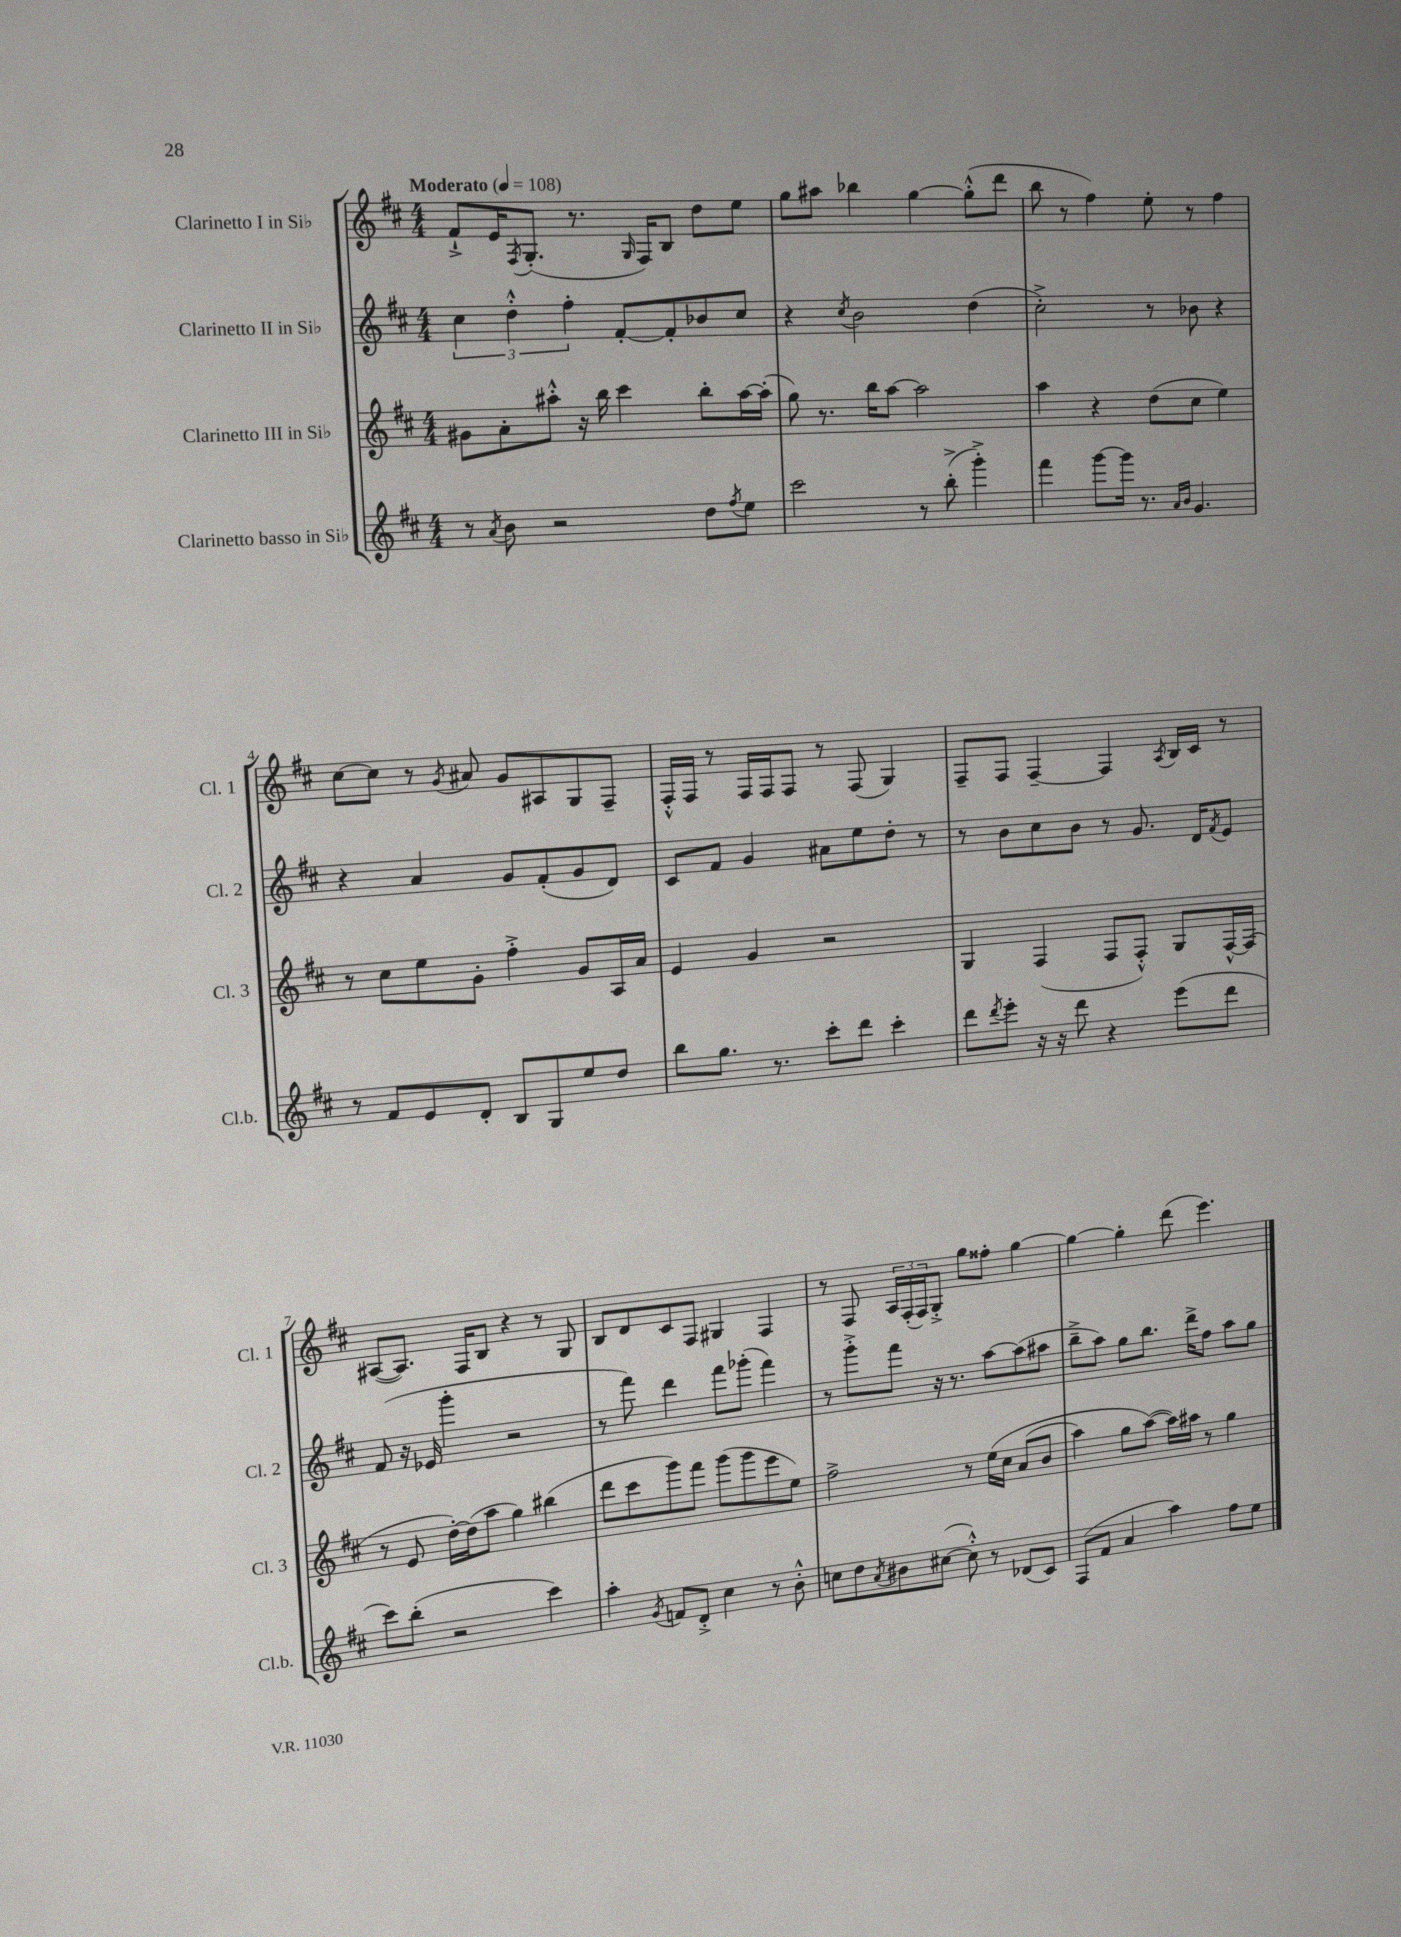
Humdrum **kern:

**kern	**kern	**kern	**kern
*part4	*part3	*part2	*part1
*staff4	*staff3	*staff2	*staff1
*I"Clarinetto basso in Si♭	*I"Clarinetto III in Si♭	*I"Clarinetto II in Si♭	*I"Clarinetto I in Si♭
*I'Cl.b.	*I'Cl. 3	*I'Cl. 2	*I'Cl. 1
*clefG2	*clefG2	*clefG2	*clefG2
*k[f#c#]	*k[f#c#]	*k[f#c#]	*k[f#c#]
*M4/4	*M4/4	*M4/4	*M4/4
*MM108	*MM108	*MM108	*MM108
=1	=1	=1	=1
!	!	!	!LO:TX:a:B:t=Moderato
8r	8g#X\L	6cc#\	8f#`^/L
8qa/	.	.	.
8b\	8a'\	.	16e/K
.	.	6dd'^^\	.
.	.	.	8qF#/
.	.	.	(8.G'/J
2r	8aa#X'^^\J	.	.
.	.	6ff#'\	.
.	16r	.	8.r
.	16bb\	.	.
.	4ccc#\	[8f#'/L	.
.	.	.	16qqG/
.	.	.	16F#/KL)
.	.	8f#'/]	8B/J
8dd\L	8bb'\L	8b-X/	8dd\L
8qff#/	.	.	.
8ee\J	[16aa#\L	8cc#/J	8ee\J
.	(16aa#'\JJ]	.	.
=2	=2	=2	=2
2ccc#\	8gg\)	4r	8gg\L
.	8.r	.	8aa#X\J
.	.	8qcc#/	.
.	.	2b\	4bb-X\
.	16bb\KL	.	.
.	[8aa\J	.	.
8r	2aa\]	.	[4gg\
(8bb'^\	.	.	.
4ggg'^\)	.	(4dd\	(8gg'^^\L]
.	.	.	8ddd\J
=3	=3	=3	=3
4fff#\	4aa\	2cc#'^\)	8bb\
.	.	.	8r
[8ggg\L	4r	.	4ff#\)
16ggg\Jk]	.	.	.
8.r	.	.	.
.	(8dd\L	8r	8ee'\
16qqa/LL	.	.	.
16qqb/JJ	.	.	.
4.g/	8cc#\J	8b-X\	8r
.	4ee\)	4r	4ff#\
!!LO:LB:g=z
=4	=4	=4	=4
8r	8r	4r	[8cc#\L
8f#/L	8cc#\L	.	8cc#\J]
8e/	8ee\	4a/	8r
.	.	.	8qg/
8d'/J	8g'\J	.	8a#X/
8B/L	4ff#'^\	8g/L	8g/L
8G/	.	(8f#'/	8A#X/
8ee/	8g/L	8g/	8G/
8dd/J	16A/L	8d/J)	8F#~/J
.	16a/JJ	.	.
=5	=5	=5	=5
8bb\L	4e/	8c#/L	16F#'^^/LL
.	.	.	16F#/JJ
8.gg\J	.	8f#/J	8r
.	4g/	4g/	16F#/LL
8.r	.	.	16F#/J
.	.	.	8F#/J
8ccc#'\L	2r	8a#X\L	8r
8ddd\J	.	8ee\	(8F#/
4ccc#'\	.	8dd'\J	4G/)
.	.	8r	.
=6	=6	=6	=6
8ddd\L	4G/	8r	8F#~/L
8qddd/	.	.	.
8eee'\J	.	8b\L	8F#/J
16r	(4F#/	8cc#\	[4F#~/
16r	.	.	.
8ddd\	.	8b\J	.
4r	8F#/L	8r	4F#/]
.	8F#'^^/J)	8.g/	.
.	.	.	8qA/
(8eee\L	8G/L	.	16B/LL
.	.	16d/KL	16c#/JJ
.	.	8qf#/	.
8ddd\J	[16F#^^/L	8e/J	8r
.	(16F#/JJ]	.	.
!!LO:LB:g=z
=7	=7	=7	=7
8ccc#\L)	8r	(8f#/	([8A#X/L
(8bb'\J	8e/	16r	8.A#/J])
.	.	16e-X/	.
2r	[16dd'\LL)	4ggg'\	.
.	(16dd\J]	.	16F#/KL
.	8aa\J	.	8B/J
.	4gg\)	2r	4r
4ccc#\)	(4bb#X\	.	8r
.	.	.	8G/
=8	=8	=8	=8
4aa'\	8ddd\L	8r	8B/L
.	8ccc#\	8fff#\)	8d/
8qg/	.	.	.
8fn/L	8ggg\)	4ddd\	8c#/
8d'^/J	8fff#\J	.	8F#/J
4cc#\	(8ggg\L	8fff#\L	4G#X/
.	8ggg\	(8ggg-X'\J	.
8r	8eee\	4fff#\)	4F#/
8b'^^\	8ee\J)	.	.
=9	=9	=9	=9
8ccn\L	2ff#^\	8r	8r
8dd\	.	8ggg'^\L	8F#/
8qa/	.	.	.
8b#X\	.	8fff#\J	24A/LL
.	.	.	(24F#'/
.	.	.	24F#/J)
([8cc#X\J	.	16r	8G'^/J
.	.	8.r	.
8cc#'^^\])	8r	.	8gg\L
8r	(16ee\LL	[8aa\L	8ff##X'\J
.	16cc#\JJ	.	.
(8d-X/L	(8a/L	(8aa\]	[4gg\
8c#/J)	8b/J	8aa#X\J	.
=10	=10	=10	=10
(8F#/L	4aa\)	8bb~^\L	4gg\_
8f#/J	.	8aa\J)	.
4a/	8gg\L	8gg\L	4gg'\]
.	([8aa\J)	8.bb\J	.
4aa\)	16aa\LL])	.	(8ddd\
.	16aa#X\JJ	16ddd^\KL	.
.	8r	8ff#\J	4.eee\)
8ff#\L	4gg\	8aa\L	.
8ee\J	.	8gg\J	.
==	==	==	==
*-	*-	*-	*-
